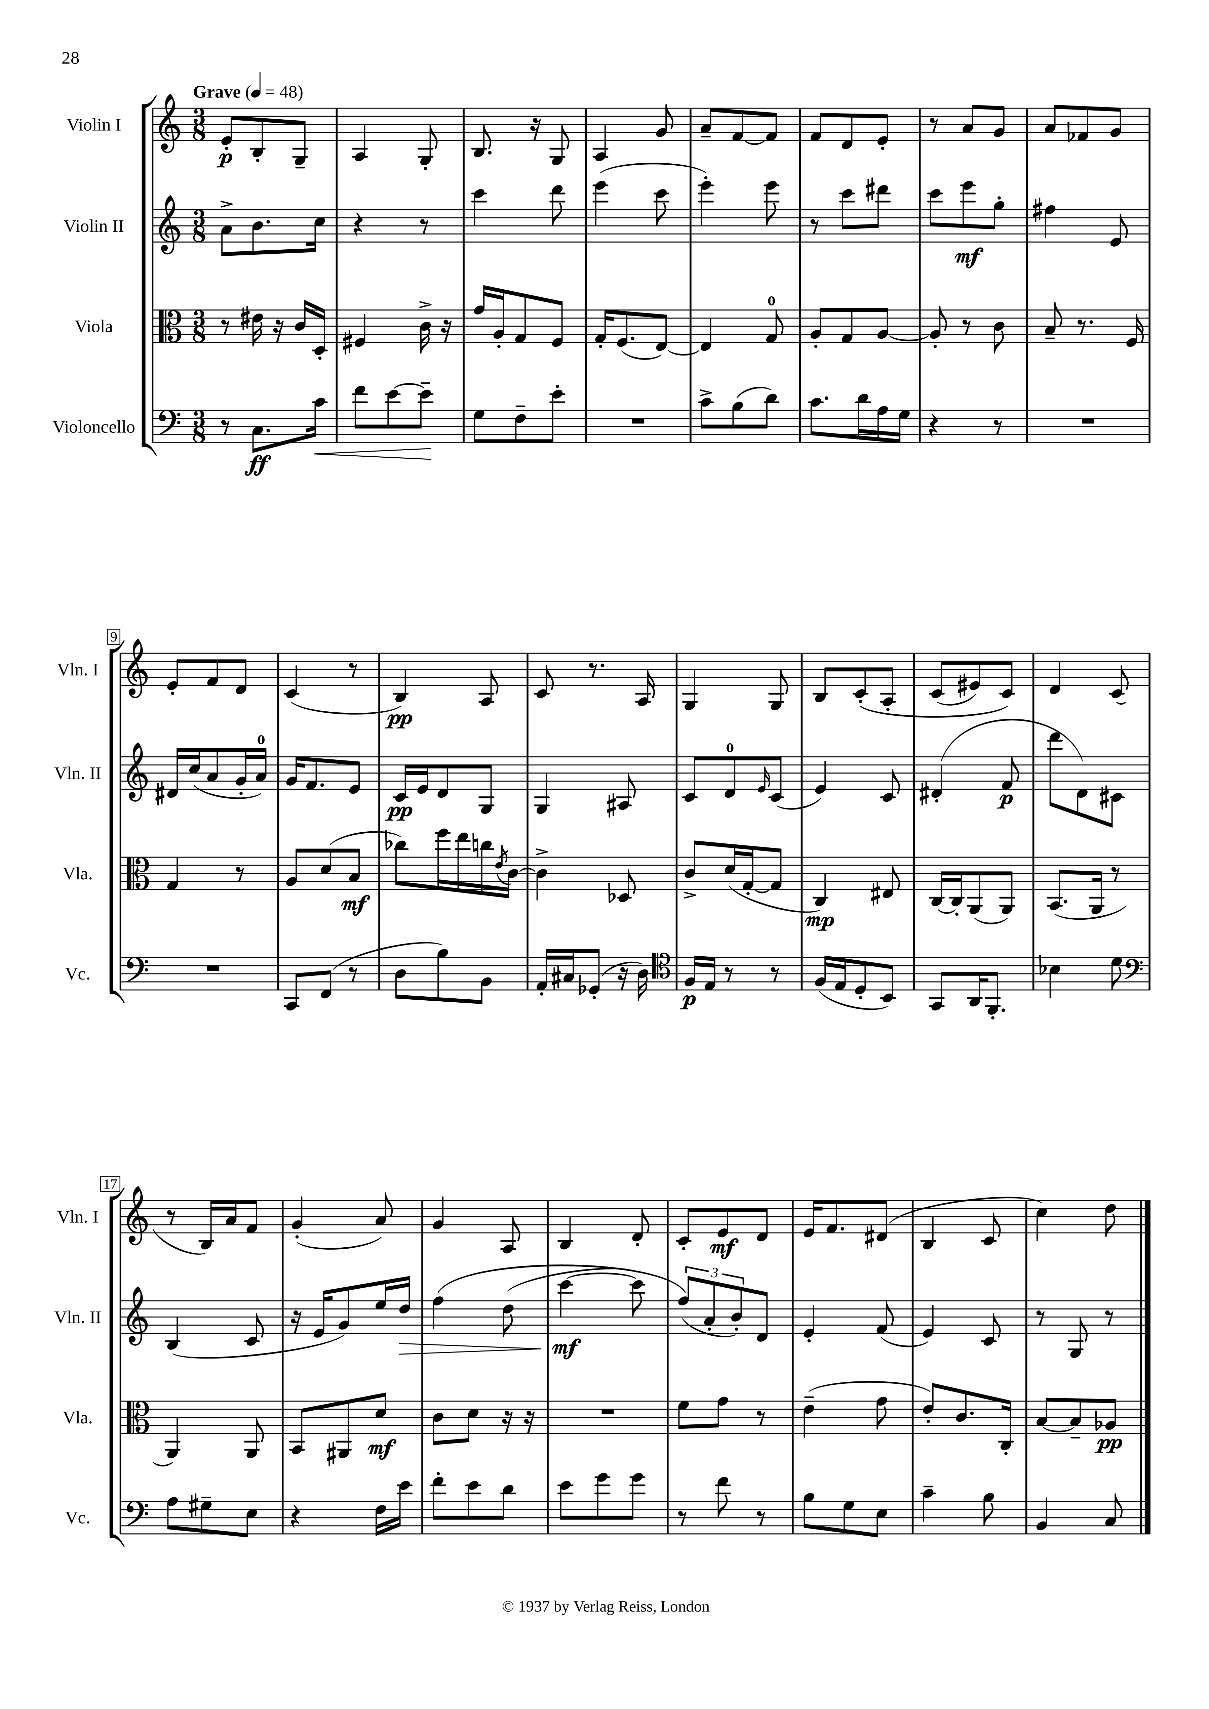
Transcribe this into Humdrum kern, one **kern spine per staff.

**kern	**kern	**kern	**kern
*staff4	*staff3	*staff2	*staff1
*clefF4	*clefC3	*clefG2	*clefG2
*k[]	*k[]	*k[]	*k[]
*M3/8	*M3/8	*M3/8	*M3/8
*MM48	*MM48	*MM48	*MM48
8r	8r	8a^\L	8e'/L
8.C\L	16e#\	8.b\	8B'/
.	16r	.	.
.	16c/LL	.	8G~/J
16c\Jk	16D'/JJ	16cc\Jk	.
=	=	=	=
8f\L	4F#/	4r	4A/
[8e\	.	.	.
8e~\]J	16c^\	8r	8G'/
.	16r	.	.
=	=	=	=
8G\L	16g/LL	4ccc\	8.B/
.	16A'/J	.	.
8F~\	8G/	.	.
.	.	.	16r
8e'\J	8F/J	8ddd\	8G/
=	=	=	=
4.r	16G'/LK	(4eee\	4A/
.	(8.F/	.	.
.	[8E/J)	8ccc\	8g/
=	=	=	=
8c^\L	4E/]	4eee'\)	8a~/L
(8B\	.	.	[8f/
8d\J)	8G/	8eee\	8f/]J
=	=	=	=
8.c\L	8A'/L	8r	8f/L
.	8G/	8ccc\L	8d/
16d\L	.	.	.
16A\	[8A/J	8ddd#\J	8e'/J
16G\JJ	.	.	.
=	=	=	=
4r	8A'/]	8ccc\L	8r
.	8r	8eee\	8a/L
8r	8c\	8gg'\J	8g/J
=	=	=	=
4.r	8B~/	4ff#\	8a/L
.	8.r	.	8f-/
.	.	8e/	8g/J
.	16F/	.	.
=	=	=	=
4.r	4G/	16d#/LL	8e'/L
.	.	(16cc/J	.
.	.	8a/	8f/
.	8r	16g'/L	8d/J
.	.	16a/JJ)	.
=	=	=	=
8CC/L	8A/L	16g/LK	(4c/
.	.	8.f/	.
(8FF/J	(8d/	.	.
8r	8B/J	8e/J	8r
=	=	=	=
8D\L	8cc-\L)	16c/LL	4B/)
.	.	16e/J	.
8B\)	16ff\L	8d/	.
.	16ee\	.	.
8BB\J	16cc\	8G/J	8A/
.	8qe/	.	.
.	[16c\JJ	.	.
=	=	=	=
16AA'/LL	4c^\]	4G/	8c/
16C#/J	.	.	.
(8GG-'/J	.	.	8.r
16r	8D-/	8A#/	.
16D\)	.	.	16A/
=	=	=	=
*clefC4	*	*	*
16F/LL	8c^/L	8c/L	4G/
16E/JJ	.	.	.
8r	(16d/L	8d/	.
.	[16G'/J	.	.
.	.	16qqe/	.
8r	8G/]J	(8c/J	8G/
=	=	=	=
(16F/LL	4C/)	4e/)	8B/L
16E/J	.	.	.
8D'/	.	.	&(8c'/
8BB/J)	8E#/	8c/	8A'/J
=	=	=	=
8GG/L	[16C/LL	(4d#'/	(8c/L
.	16C'/]J	.	.
16AA/K	(8AA/	.	8e#/)
8.FF'/J	.	.	.
.	8AA/J)	8f/	8c/J&)
=	=	=	=
4B-\	(8.BB/L	8ddd\L	4d/
.	.	8d\)	.
.	16AA/Jk	.	.
8d\	8r	8c#\J	(8c/
=	=	=	=
*clefF4	*	*	*
8A\L	4AA/)	(4B/	8r
8G#~\	.	.	16B/LL)
.	.	.	16a/J
8E\J	8AA/	8c/	8f/J
=	=	=	=
4r	8BB/L	16r	(4g'/
.	.	16e/LK	.
.	8AA#/	8g/)	.
16F\LL	8d/J	16ee/L	8a/)
16e\JJ	.	16dd/JJ	.
=	=	=	=
8f'\L	8c\L	&(4ff\	4g/
8e\	8d\J	.	.
8d\J	16r	(8dd\	8A/
.	16r	.	.
=	=	=	=
8e\L	4.r	[4ccc\	4B/
8g\	.	.	.
8g\J	.	8ccc\])	8d'/
=	=	=	=
8r	8f\L	(12ff/L&)	8c'/L
.	.	12a'/	.
8f\	8g\J	.	8e/
.	.	12b'/)	.
8r	8r	8d/J	8d/J
=	=	=	=
8B\L	(4e~\	4e'/	16e/LK
.	.	.	8.f/
8G\	.	.	.
8E\J	8g\	(8f/	(8d#/J
=	=	=	=
4c~\	8e'/L)	4e/)	4B/
.	8.c/	.	.
8B\	.	8c/	8c/
.	16C'/Jk	.	.
=	=	=	=
4BB/	[8B/L	8r	4cc\)
.	8B~/]	8G/	.
8C/	8A-/J	8r	8dd\
==	==	==	==
*-	*-	*-	*-
